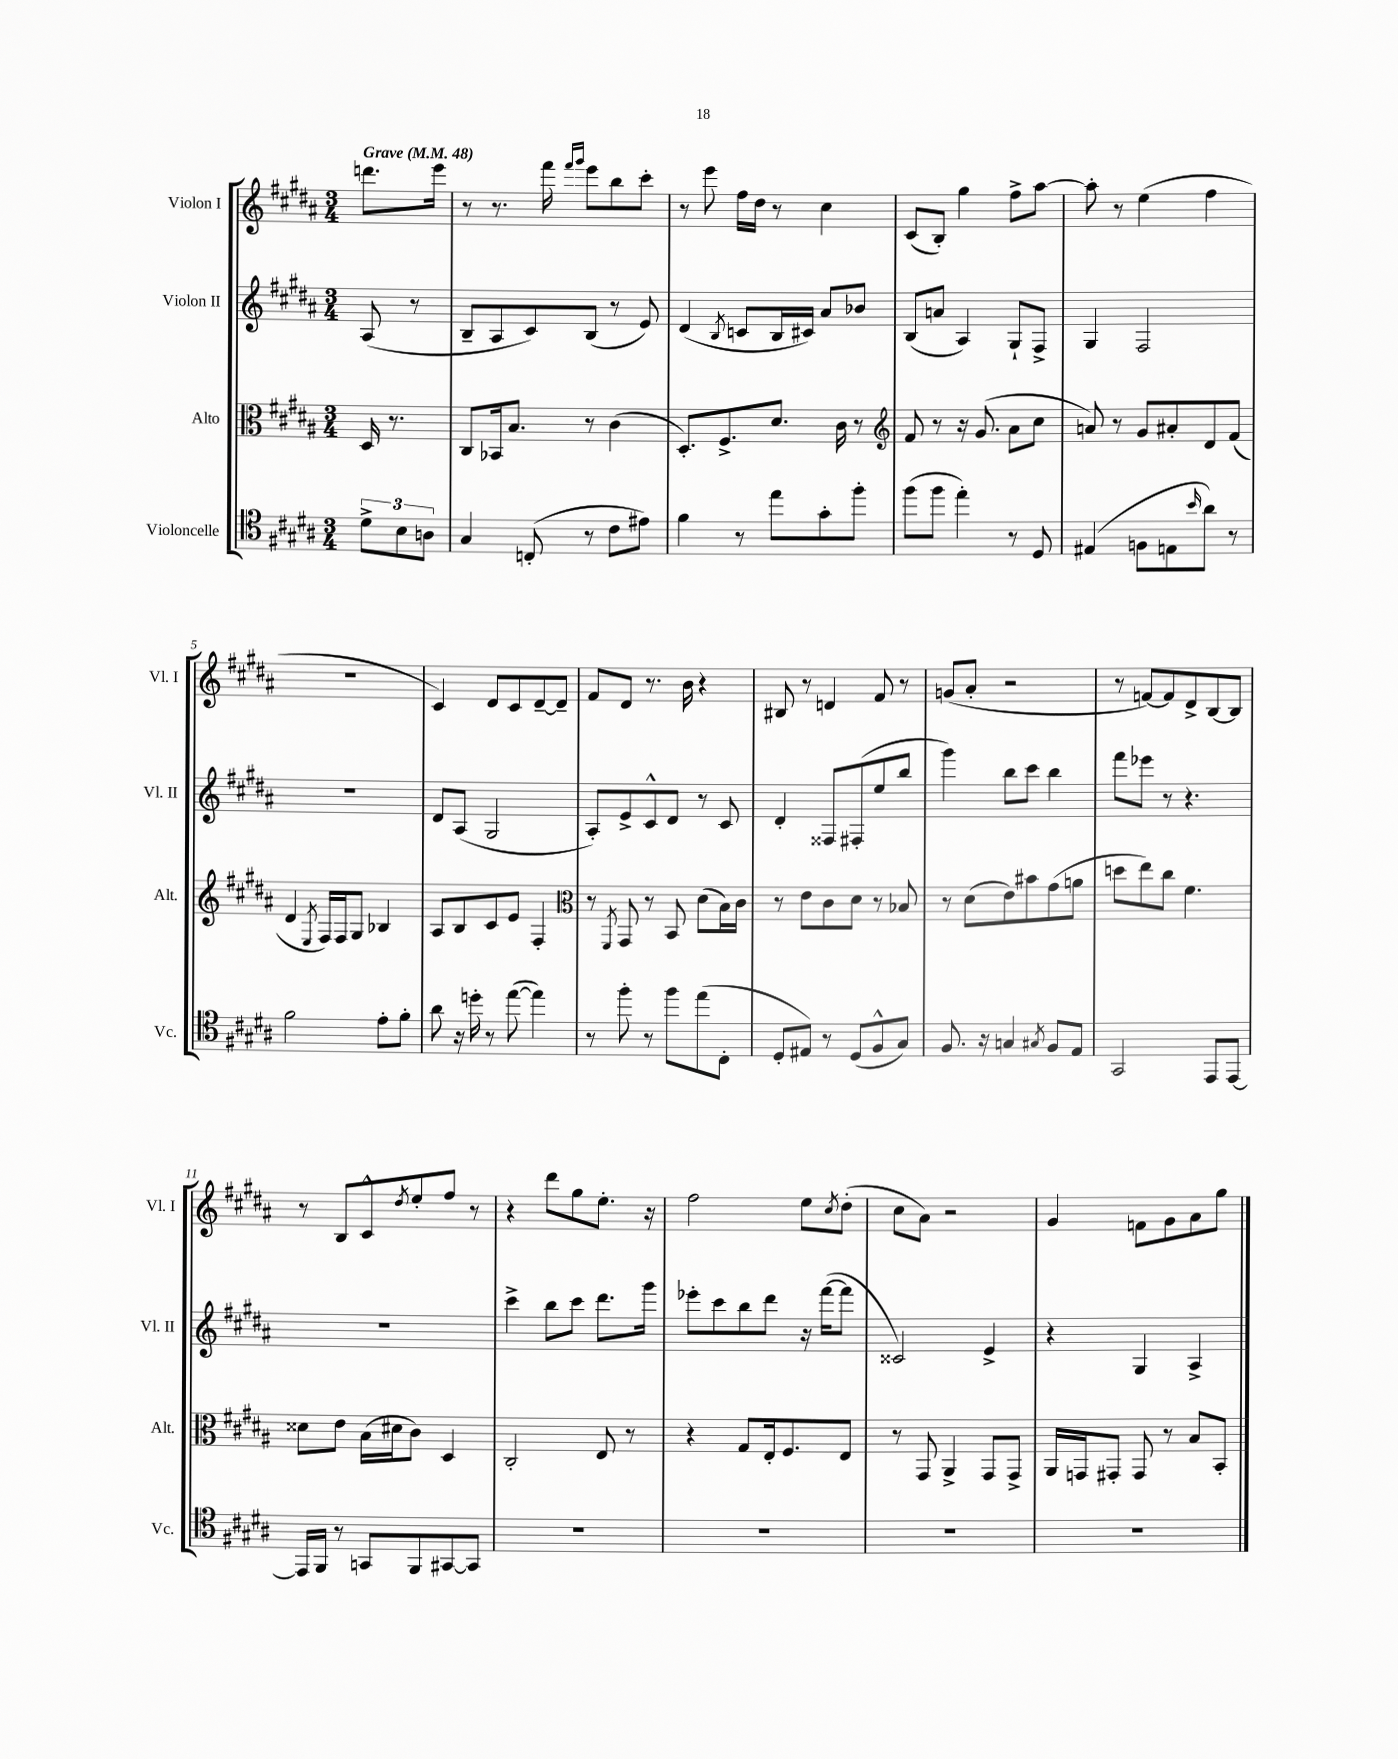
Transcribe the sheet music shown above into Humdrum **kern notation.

**kern	**kern	**kern	**kern
*staff4	*staff3	*staff2	*staff1
*clefC4	*clefC3	*clefG2	*clefG2
*k[f#c#g#d#a#]	*k[f#c#g#d#a#]	*k[f#c#g#d#a#]	*k[f#c#g#d#a#]
*M3/4	*M3/4	*M3/4	*M3/4
*MM48	*MM48	*MM48	*MM48
12d#^\L	16D#/	(8A#/	8.ddd\L
.	8.r	.	.
12B\	.	.	.
.	.	8r	.
12A\J	.	.	.
.	.	.	16eee\Jk
=	=	=	=
4G#/	8C#/L	8B~/L	8r
.	16BB-/k	8A#/	8.r
.	8.B/J	.	.
(8C'/	.	8c#/)	.
.	.	.	16fff#\
.	.	.	16qqfff#/LL
.	.	.	16qqggg#/JJ
8r	8r	(8B/J	8eee\L
8c#\L	(4c#\	8r	8bb\
8e#\J)	.	8e/)	8ccc#'\J
=	=	=	=
4f#\	8.D#'/L)	(4d#/	8r
.	.	.	8eee\
.	8.F#^/	.	.
.	.	8qB/	.
8r	.	8c/L	16ff#\LL
.	.	.	16dd#\JJ
8ee\L	8.d#/J	16B/L	8r
.	.	16c#/JJ)	.
8g#'\	.	8a#/L	4cc#\
.	16c#\	.	.
8ff#'\J	8r	8b-/J	.
=	=	=	=
*	*clefG2	*	*
(8ff#\L	8f#/	(8B/L	(8c#/L
8ff#\J	8r	8a/J	8B'/J)
4ee'\)	16r	4A#/)	4gg#\
.	(8.g#/	.	.
8r	8a#\L	8G#`/L	8ff#^\L
8D#/	8cc#\J	8F#^/J	[8aa#\J
=	=	=	=
(4E#/	8a/)	4G#/	8aa#'\]
.	8r	.	8r
8F\L	8g#/L	2F#/	(4ee\
8E\	8a#'/	.	.
16qqb/	.	.	.
8a#\J)	8d#/	.	4ff#\
8r	(8f#/J	.	.
=	=	=	=
2f#\	4d#/	2.r	2.r
.	8qE/	.	.
.	16F#/LL)	.	.
.	16F#/J	.	.
.	8G#/J	.	.
8e'\L	4B-/	.	.
8f#'\J	.	.	.
=	=	=	=
8a#\	8A#/L	8d#/L	4c#/)
16r	8B/	(8A#/J	.
16dd'\	.	.	.
8r	8c#/	2G#/	8d#/L
([8ee\	8e/J	.	8c#/
4ee\])	4F#'/	.	[8d#~/
.	.	.	8d#~/]J
=	=	=	=
*	*clefC3	*	*
8r	8r	8A#'/L)	8f#/L
.	8qFF#/	.	.
8ff#'\	8GG#/	8e^/	8d#/J
8r	8r	8c#^^/	8.r
8ff#\L	8BB/	8d#/J	.
.	.	.	16b\
(8ee\	(8d#\L	8r	4r
8C#'\J	16B\L)	8c#/	.
.	16c#\JJ	.	.
=	=	=	=
8D#'/L	8r	4d#'/	8B#/
8E#/J)	8e\L	.	8r
8r	8c#\	8F##/L	4d/
(8D#/L	8d#\J	(8F#'/	.
8F#^^/	8r	8ee/	8f#/
8G#/J)	8B-/	8bb/J	8r
=	=	=	=
8.F#/	8r	4ggg#\)	(8g/L
.	(8d#\L	.	8a#'/J
16r	.	.	.
4G/	8e\)	8bb\L	2r
.	8b#\	8ccc#\J	.
8qG#/	.	.	.
8F#/L	(8g#\	4bb\	.
8E/J	8a\J	.	.
=	=	=	=
2GG#/	8dd\L	8fff#\L	8r
.	8ee\)	8eee-\J	[8f/L)
.	8cc#\J	8r	8f/]
.	4.f#\	4.r	8d#^/
8EE/L	.	.	[8B/
[8EE/J	.	.	8B/]J
=	=	=	=
16EE/]LL	8d##\L	2.r	8r
16FF#/JJ	.	.	.
8r	8e\J	.	8B/L
8GG/L	(16B\LL	.	8c#^^/
.	16d#\J	.	.
.	.	.	8qdd#/
8FF#/	8c#\J)	.	8ee'/
[8GG#/	4D#/	.	8ff#/J
8GG#/]J	.	.	8r
=	=	=	=
2.r	2C#'/	4ccc#^\	4r
.	.	8bb\L	8ddd#\L
.	.	8ccc#\J	8gg#\
.	8E/	8.ddd#\L	8.ee'\J
.	8r	.	.
.	.	16ggg#\Jk	16r
=	=	=	=
2.r	4r	8eee-'\L	2ff#\
.	.	8ccc#\	.
.	8G#/L	8bb\	.
.	16E'/k	8ddd#\J	.
.	8.F#/	.	.
.	.	16r	8ee\L
.	.	([16fff#\LK	.
.	.	.	8qcc#/
.	8E/J	8fff#\]J	(8dd#'\J
=	=	=	=
2.r	8r	2c##/)	8cc#\L
.	8GG#/	.	8a#\J)
.	4AA#^/	.	2r
.	8GG#/L	4e^/	.
.	8GG#^/J	.	.
=	=	=	=
2.r	16AA#/LL	4r	4g#/
.	16GG/J	.	.
.	8GG#'/J	.	.
.	8GG#/	4G#/	8f\L
.	8r	.	8g#\
.	8B/L	4A#^/	8a#\
.	8BB'/J	.	8gg#\J
==	==	==	==
*-	*-	*-	*-
